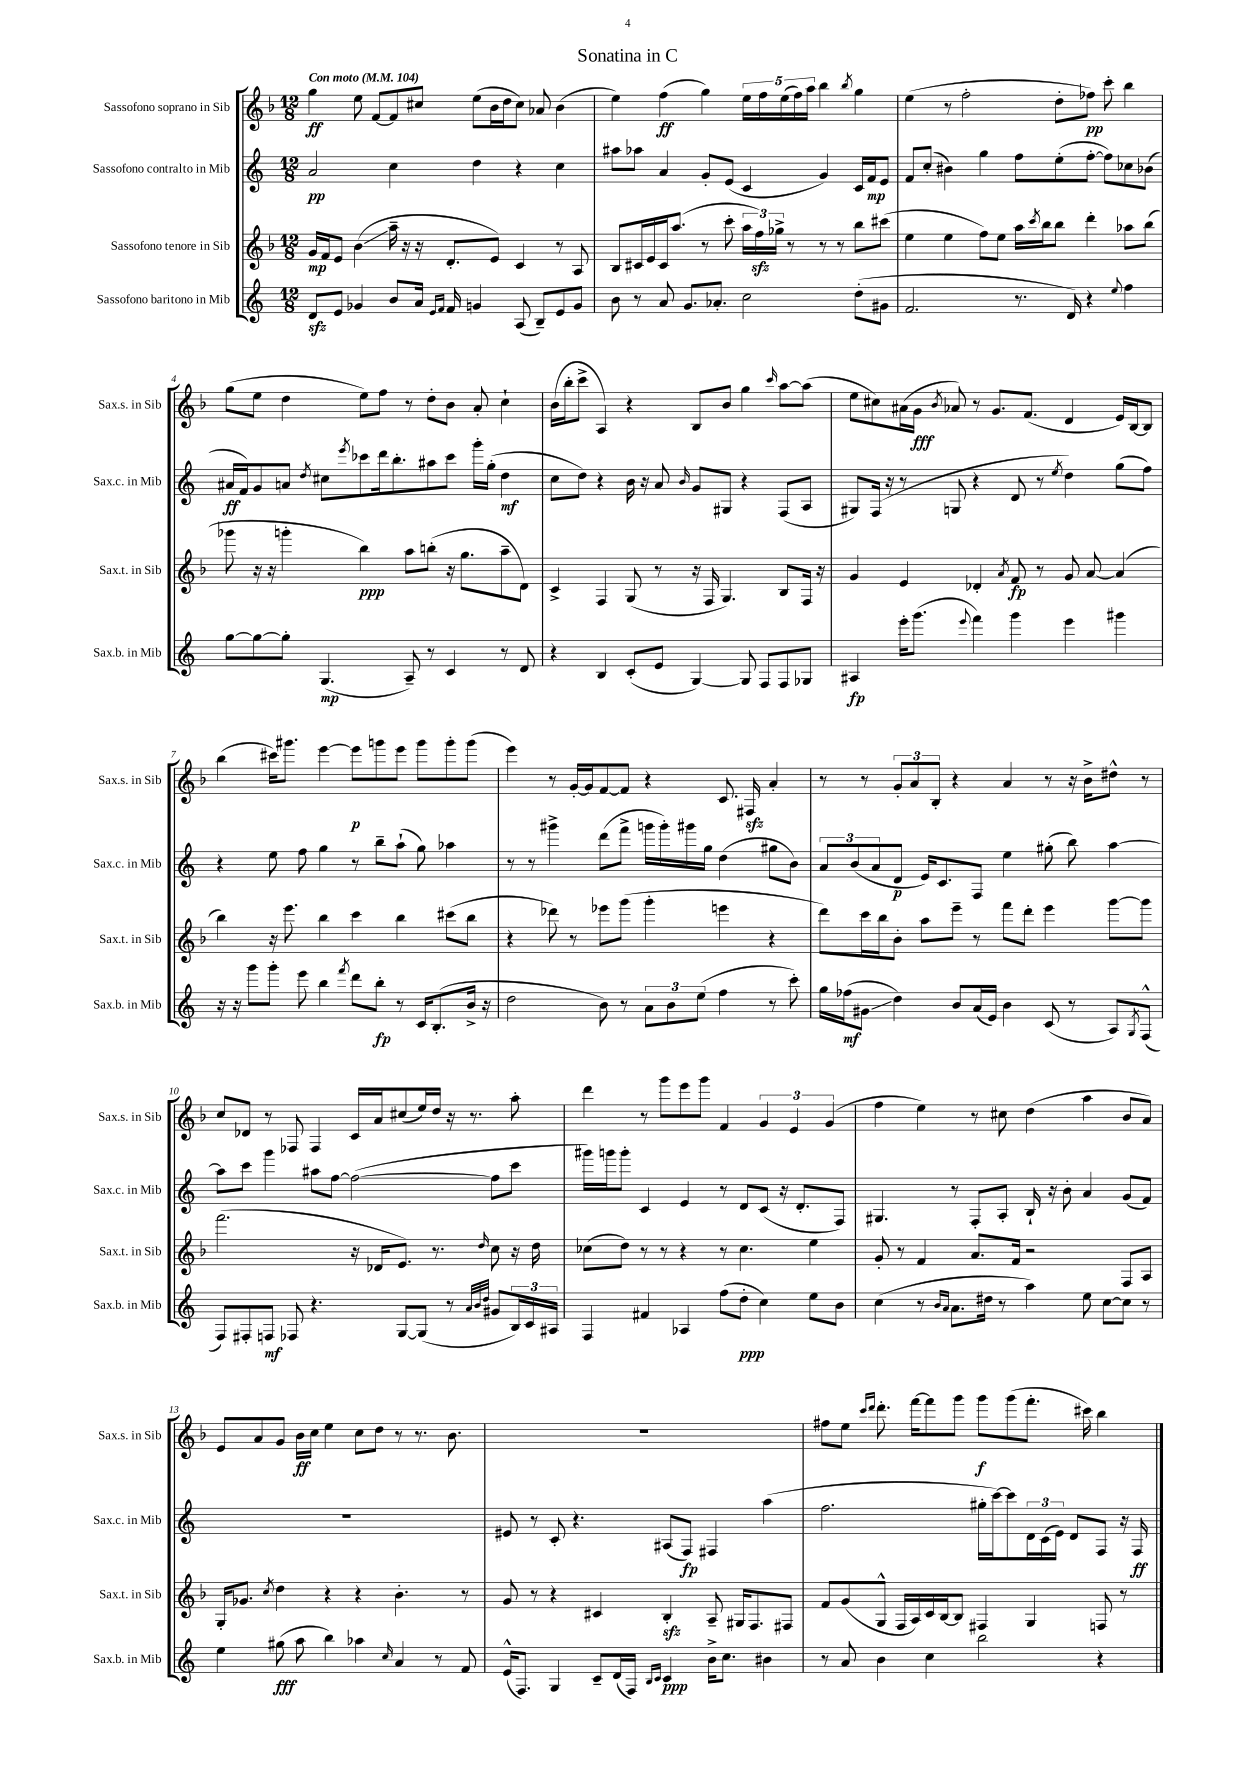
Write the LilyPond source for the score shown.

\header { title = "Sonatina in C" }
<<
\new StaffGroup <<
\new Staff = "s0" \with { instrumentName = "Sassofono soprano in Sib" shortInstrumentName = "Sax.s. in Sib" } {
    \clef treble \key f \major \numericTimeSignature \time 12/8 \tempo "Con moto" 4 = 104
    g''4\ff e''8 f'8~ f'8 cis''8 e''8( bes'16 d''16 cis''8) aes'8 bes'4( |
    e''4) f''4\ff( g''4) \tuplet 5/4 { e''16 f''16 e''16( f''16) a''16 } bes''4 \acciaccatura { bes''8 } g''4 |
    e''4( r8 f''2-. d''8-. fes''8\pp) c'''8-. bes''4 |
    g''8( e''8 d''4 e''8) f''8 r8 d''8-. bes'8 a'8-. c''4-! |
    bes'16( bes''16-. c'''8-> a4) r4 bes8 bes'8 g''4 \grace { c'''16 } a''8~ a''8( |
    e''8 cis''8) ais'16( g'16\fff \acciaccatura { bes'8 } aes'8) r8 g'8. f'8.( d'4 e'16) bes16~ bes8 |
    bes''4( cis'''16) gis'''8. e'''4~ e'''8\p g'''8 e'''8 g'''8 g'''8-. g'''8( |
    e'''4) r8 g'16~-. g'16 f'8~ f'8 r4 c'8. fis16\sfz a'4-. |
    r8 r8 \tuplet 3/2 { g'8-. a'8 bes8-. } r4 a'4 r8 r16 bes'16-> dis''8-^ r8 |
    c''8 des'8 r8 fes8 fes4 c'16 a'16 cis''8( e''16) d''16 r16 r8. a''8-. |
    d'''4 r8 g'''8 e'''8 g'''8 f'4 \tuplet 3/2 { g'4 e'4 g'4( } |
    f''4 e''4) r8 cis''8 d''4( a''4 bes'8 a'8) |
    e'8 a'8 g'8 bes'16\ff c''16 e''4 c''8 d''8 r8 r8. bes'8. |
    R1. |
    fis''8 e''8 \grace { c'''16 d'''16 } d'''8.-. f'''16~ f'''8 g'''8 g'''8\f g'''8( f'''8.-. cis'''16) bes''4 \bar "|." |
}
\new Staff = "s1" \with { instrumentName = "Sassofono contralto in Mib" shortInstrumentName = "Sax.c. in Mib" } {
    \clef treble \key c \major \numericTimeSignature \time 12/8
    a'2\pp c''4 d''4 r4 c''4 |
    ais''8 aes''8 a'4 g'8-. e'8( c'4 g'4) c'16 f'16\mp e'8 |
    f'8 c''8-.( bis'4) g''4 f''8 e''8-.( f''8~-. f''8) ces''8 bes'8( |
    ais'16\ff f'16) g'8 a'8 \acciaccatura { d''8 } cis''8 \acciaccatura { e'''8 } ces'''8 d'''16 b''8.-. ais''8 ces'''8 g'''16-. g''16-.( d''4\mf |
    c''8 d''8) r4 b'16 r16 a'8 \grace { b'16 } g'8 gis8 r4 f8( a8 |
    gis8) f16( r16 r8 g8 r4 d'8 r8 \acciaccatura { e''8 } d''4) g''8( f''8) |
    r4 e''8 f''8 g''4 r8 b''8-- a''8-!( g''8) aes''4 |
    r8 r8 gis'''4-> d'''8( f'''8-> g'''16 g'''16-.) gis'''16 g''16 d''4( gis''8 b'8) |
    \tuplet 3/2 { a'8 b'8( a'8 } d'8\p e'16) c'8. f8 e''4 gis''8-.( b''8) a''4~ |
    a''8 c'''8 g'''4 ais''8 f''8~ f''2~( f''8 c'''8 |
    gis'''16) g'''16 g'''8-. c'4 e'4 r8 d'8 c'8( r16 d'8.-. f8) |
    gis4. r8 f8-. a8-. b16-! r16 b'8-. a'4 g'8( f'8) |
    R1. |
    eis'8 r8 c'8-. r4. ais8( f8\fp) fis4 a''4( |
    f''2. gis''16-. c'''16~) c'''8 \tuplet 3/2 { d'16 c'16( e'16) } d'8 f8 r16 f16\ff \bar "|." |
}
\new Staff = "s2" \with { instrumentName = "Sassofono tenore in Sib" shortInstrumentName = "Sax.t. in Sib" } {
    \clef treble \key f \major \numericTimeSignature \time 12/8
    g'16\mp f'16 e'8 bes'4\glissando( a''16-- r16 r16 d'8.-. e'8) c'4 r8 a8 |
    bes8 cis'16 e'16 cis'16 a''8.( r8 c'''8-. \tuplet 3/2 { a''16 f''16\sfz) ges''16-> } r8 r8 r8 bes''8 cis'''8( |
    e''4 e''4 f''8) e''8 a''16 \acciaccatura { c'''8 } bes''16 bes''8 d'''4-. aes''8 bes''8( |
    ges'''8 r16 r16 g'''4-. bes''4\ppp) a''8 b''8-.( r16 g''8. a''8-- d'8) |
    c'4-> f4 g8( r8 r16 f16 g4.) bes8 f16 r16 |
    g'4 e'4 des'4-. \acciaccatura { a'8 } f'8\fp r8 g'8 a'8~ a'4( |
    bes''4) r16 e'''8. bes''4 c'''4 bes''4 cis'''8( bes''8 |
    r4 des'''8) r8 ees'''8 g'''8( g'''4-. e'''4 r4 |
    d'''8) c'''16 bes''16 bes'8-. a''8 e'''8-- r8 f'''8 d'''8-. e'''4 g'''8~ g'''8 |
    f'''2.( r16 des'16 e'8.) r8. \grace { d''16 } c''8 r16 d''16 |
    ces''8( d''8) r8 r8 r4 r8 ces''4. e''4 |
    g'8-. r8 f'4 a'8. f'16 r2 f8 a8 |
    g16-. ges'8. \acciaccatura { c''8 } d''4 r4 r4 bes'4.-. r8 |
    g'8 r8 r4 cis'4 bes4-.\sfz a8-- gis16 f8. fis8 |
    f'8 g'8( g8-^ f16 a16) c'16 bes16~ bes8 fis4 g4 f8 r8 \bar "|." |
}
\new Staff = "s3" \with { instrumentName = "Sassofono baritono in Mib" shortInstrumentName = "Sax.b. in Mib" } {
    \clef treble \key c \major \numericTimeSignature \time 12/8
    d'8\sfz e'8 ges'4 b'8 a'16 \grace { e'16 f'16 } f'16 g'4 a8( b8--) e'8 g'8 |
    b'8 r8 a'8 g'8. aes'8.-. c''2 d''8-.( gis'8 |
    f'2. r8. d'16) r4 \appoggiatura { e''8 } f''4 |
    g''8~ g''8~ g''8-. g4.\mp( a8--) r8 c'4 r8 d'8 |
    r4 b4 c'8-.( e'8 g4~) g8 f8 f8 ges8 |
    ais4\fp e'''16-. g'''8.( \appoggiatura { e'''8 } f'''4) g'''4 e'''4 gis'''4 |
    r16 r16 g'''8 g'''8-. e'''8 b''4 \acciaccatura { f'''8 } d'''8 b''8-.\fp r8 c'16 b8.-.( b'16-> r16 |
    d''2 b'8) r8 \tuplet 3/2 { a'8 b'8 e''8( } f''4 r8 c'''8-.) |
    g''16 fes''16\mf( gis'8\glissando d''4) b'8 a'16( e'16) b'4 c'8( r8 a8) \acciaccatura { g8 } f8-^( |
    f8) fis8-. f8\mf fes8 r4. g8~ g8( r8 \grace { a'32 b'32 d''32 } gis'8 \tuplet 3/2 { b16) c'16 ais16 } |
    f4 fis'4 aes4 f''8( d''8-.\ppp c''4) e''8 b'8 |
    c''4( r8 \grace { b'16 a'16 } a'8. dis''16 r8 a''4) e''8 c''8~ c''8 r8 |
    e''4 gis''8\fff( a''8 b''4) aes''4 \grace { c''16 } a'4 r8 f'8 |
    e'16-^( f8.) g4 c'8-- d'16( f16) \grace { b16 c'16 } c'4\ppp b'16-> c''8. bis'4 |
    r8 a'8 b'4 c''4 b''2 r4 \bar "|." |
}
>>
>>
